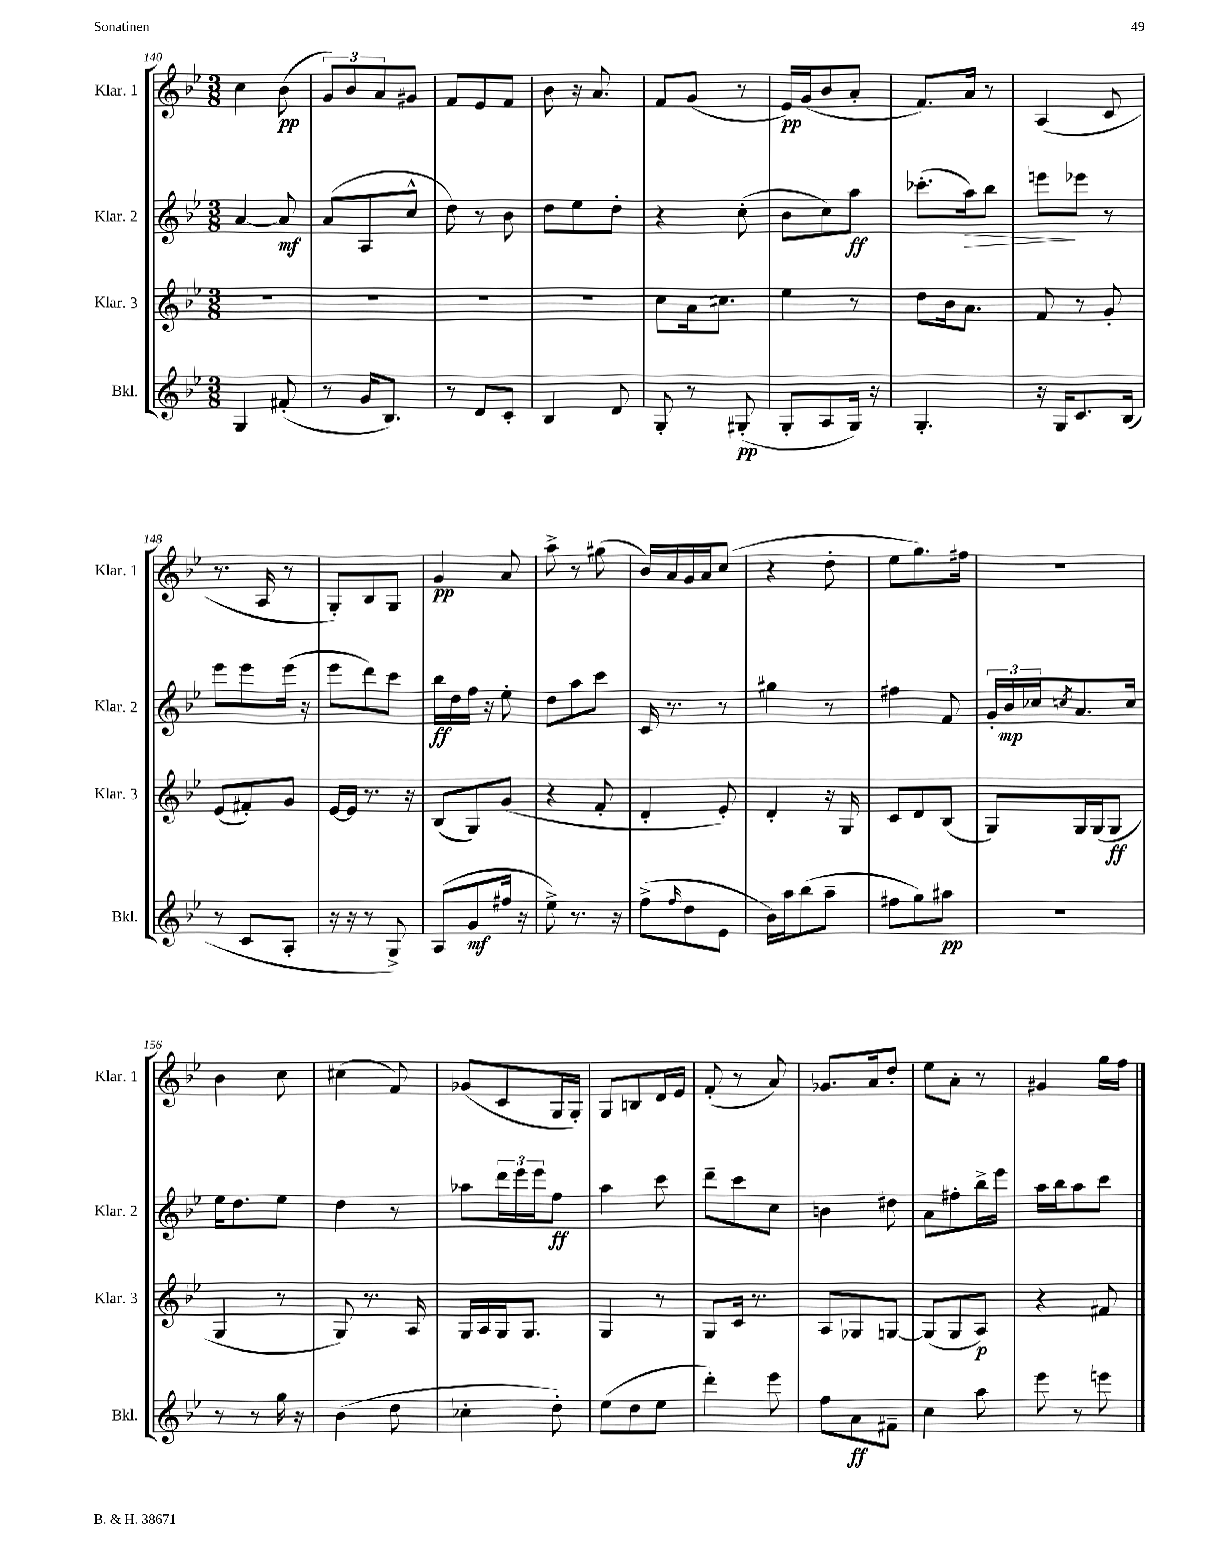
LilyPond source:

<<
\new StaffGroup <<
\new Staff = "s0" \with { instrumentName = "Klar. 1" shortInstrumentName = "Klar. 1" } {
    \clef treble \key bes \major \numericTimeSignature \time 3/8
    c''4 bes'8\pp( |
    \tuplet 3/2 { g'8) bes'8 a'8 } gis'8 |
    f'8 ees'8 f'8 |
    bes'8 r16 a'8. |
    f'8 g'8( r8 |
    ees'16\pp) g'16( bes'8 a'8-. |
    f'8.) a'16 r8 |
    a4( c'8 |
    r8. a16 r8 |
    g8-.) bes8 g8 |
    g'4\pp a'8 |
    a''8-> r8 gis''8( |
    bes'16) a'16 g'16 a'16 c''8( |
    r4 d''8-. |
    ees''8 g''8.) fis''16 |
    R4. |
    bes'4 c''8 |
    cis''4( f'8) |
    ges'8( c'8 g16 g16-.) |
    g8 b8 d'16 ees'16 |
    f'8-.( r8 a'8) |
    ges'8. a'16 d''8-. |
    ees''8 a'8-. r8 |
    gis'4 g''16 f''16 \bar "|." |
}
\new Staff = "s1" \with { instrumentName = "Klar. 2" shortInstrumentName = "Klar. 2" } {
    \clef treble \key bes \major \numericTimeSignature \time 3/8
    a'4~ a'8\mf |
    a'8( a8 c''8-^ |
    d''8) r8 bes'8 |
    d''8 ees''8 d''8-. |
    r4 c''8-.( |
    bes'8 c''8) a''8\ff |
    ces'''8.-.( a''16\>) bes''8 |
    e'''8\! ees'''8 r8 |
    ees'''8 ees'''8 ees'''16( r16 |
    ees'''8 d'''8) c'''8 |
    bes''16\ff d''16 f''16 r16 ees''8-. |
    d''8 a''8 c'''8 |
    c'16 r8. r8 |
    gis''4 r8 |
    fis''4 f'8 |
    \tuplet 3/2 { g'16-. bes'16\mp ces''16 } \acciaccatura { c''8 } a'8. c''16 |
    ees''16 d''8. ees''8 |
    d''4 r8 |
    aes''8 \tuplet 3/2 { d'''16 ees'''16 ees'''16 } f''8\ff |
    a''4 c'''8 |
    d'''8-- c'''8 c''8 |
    b'4 dis''8 |
    a'8 fis''8-. bes''16-> ees'''16 |
    a''16 bes''16 a''8 c'''8 \bar "|." |
}
\new Staff = "s2" \with { instrumentName = "Klar. 3" shortInstrumentName = "Klar. 3" } {
    \clef treble \key bes \major \numericTimeSignature \time 3/8
    R4. |
    R4. |
    R4. |
    R4. |
    c''8 a'16 cis''8. |
    ees''4 r8 |
    d''8 bes'16 a'8. |
    f'8 r8 g'8-. |
    ees'8( fis'8-.) g'8 |
    ees'16~ ees'16 r8. r16 |
    bes8( g8) g'8( |
    r4 f'8-. |
    d'4-. ees'8-.) |
    d'4-. r16 g16 |
    c'8 d'8 bes8( |
    g8) g16 g16( g8\ff |
    g4 r8 |
    g8) r8. a16 |
    g16 a16 g16 g8. |
    g4 r8 |
    g8 c'16 r8. |
    a8 ges8 g8~ |
    g8( g8 a8\p) |
    r4 fis'8 \bar "|." |
}
\new Staff = "s3" \with { instrumentName = "Bkl." shortInstrumentName = "Bkl." } {
    \clef treble \key bes \major \numericTimeSignature \time 3/8
    g4 fis'8-.( |
    r8 g'16 bes8.) |
    r8 d'8 c'8-. |
    bes4 d'8 |
    g8-. r8 gis8-.\pp( |
    g8-. a8 g16) r16 |
    g4.-. |
    r16 g16 c'8. bes16( |
    r8 c'8 a8-. |
    r16 r16 r8 g8->) |
    a8( g'8\mf fis''16 r16 |
    ees''8->) r8. r16 |
    f''8->( \grace { f''16 } d''8 ees'8 |
    bes'16) a''16 bes''8( a''8-- |
    fis''8 g''8) ais''8\pp |
    R4. |
    r8 r8 g''16 r16 |
    bes'4( d''8 |
    ces''4-. d''8-.) |
    ees''8( d''8 ees''8 |
    d'''4-.) ees'''8 |
    f''8 a'8\ff fis'8-- |
    c''4 a''8 |
    ees'''8 r8 e'''8 \bar "|." |
}
>>
>>
\layout { \context { \Score currentBarNumber = #140 } }
